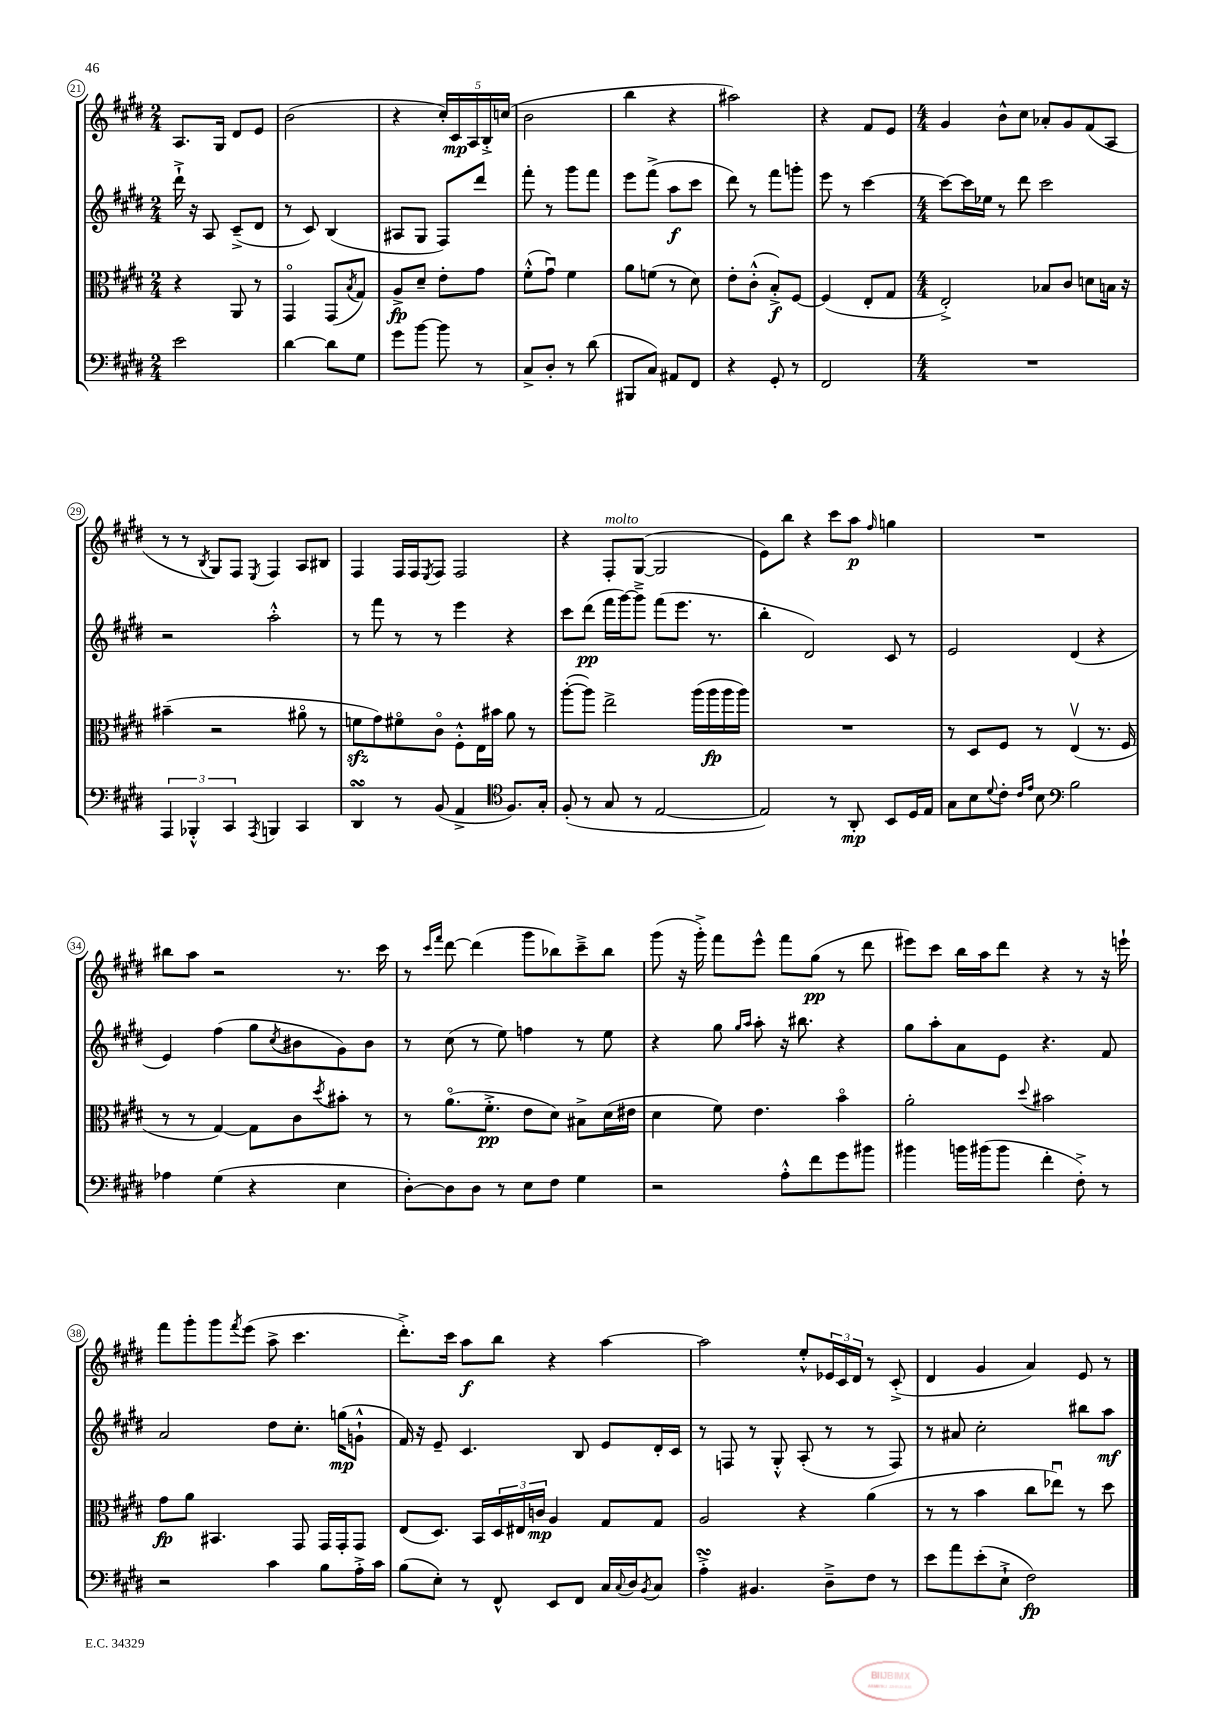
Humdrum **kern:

**kern	**kern	**kern	**kern
*staff4	*staff3	*staff2	*staff1
*clefF4	*clefC3	*clefG2	*clefG2
*k[f#c#g#d#]	*k[f#c#g#d#]	*k[f#c#g#d#]	*k[f#c#g#d#]
*M2/4	*M2/4	*M2/4	*M2/4
2e	4r	16ddd#`^	8.A
.	.	16r	.
.	.	8A	.
.	.	.	16G#
.	8AA	(8c#~^	8d#
.	8r	8d#	8e
=	=	=	=
[4d#	4GG#o	8r	(2b
.	.	8c#)	.
8d#]	(8GG#	(4B	.
.	8qB	.	.
8G#	8G#)	.	.
=	=	=	=
8g#	8A^	8A#	4r
[8b	8d#~	8G#	.
8b]	8e'	8F#)	20cc#')
.	.	.	20c#
.	.	.	20A
8r	8g#	8ddd#	.
.	.	.	20B'^
.	.	.	(20cc
=	=	=	=
8C#^	(8f#'^^	8fff#'	2b
8D#'	8g#u)	8r	.
8r	4f#	8ggg#	.
(8d#	.	8fff#	.
=	=	=	=
8BBB#	8a	8eee	4bb
8C#)	(8f	(8fff#^	.
8AA#	8r	8aa	4r
8FF#	8d#)	8ccc#	.
=	=	=	=
4r	8e'	8ddd#)	2aa#)
.	(8c#'^^	8r	.
8GG#'	8B'^)	8fff#	.
8r	[8F#	8ggg'	.
=	=	=	=
2FF#	(4F#]	8eee	4r
.	.	8r	.
.	8E'	[4ccc#	8f#
.	8G#	.	8e
=	=	=	=
*M4/4	*M4/4	*M4/4	*M4/4
1r	2E'^)	8ccc#_	4g#
.	.	16ccc#]	.
.	.	16ee-	.
.	.	8r	8b^^
.	.	8ddd#	8cc#
.	8B-	2ccc#	8a-'
.	8c#	.	8g#
.	8d	.	(8f#
.	16B	.	8A
.	16r	.	.
=	=	=	=
6AAA	(4b#~	2r	8r
.	.	.	8r
6BBB-'^^	.	.	.
.	.	.	8qB
.	2r	.	8G#)
6CC#	.	.	.
.	.	.	8F#
8qAAA	.	.	8qE
4BBB	.	2aa'^^	4F#
4CC#	8a#o	.	8A
.	8r	.	8B#
=	=	=	=
4DD#	8f	8r	4F#
.	8g#)	8fff#	.
8r	8f#o	8r	16F#
.	.	.	16F#
.	.	.	8qE
(8BB	8c#o	8r	8F#
4AA^	8F#'^^	4eee	2F#
.	16E	.	.
.	16b#	.	.
*clefC4	*	*	*
8.F#)	8a	4r	.
.	8r	.	.
16G#'	.	.	.
=	=	=	=
(8F#'	([8aa'	8ccc#	4r
8r	8aa])	(8ddd#	.
8G#	2ee^	16fff#	8F#'
.	.	[16ggg#)	.
8r	.	8ggg#~^]	([8G#
[2E	.	(8fff#	2G#]
.	.	8.eee	.
.	(16aa	.	.
.	16aa	8.r	.
.	16aa	.	.
.	16aa)	.	.
=	=	=	=
2E])	1r	4bb'	8e)
.	.	.	8bb
.	.	2d#)	4r
8r	.	.	8ccc#
8AA'	.	.	8aa
.	.	.	16qqff#
8BB	.	8c#	4gg
16D#	.	8r	.
16E	.	.	.
=	=	=	=
8G#	8r	2e	1r
8B	8D#	.	.
8qqd#	.	.	.
8c#'	8F#	.	.
16qqc#	.	.	.
16qqe	.	.	.
8B	8r	.	.
*clefF4	*	*	*
2B	(4Ev	(4d#	.
.	8.r	4r	.
.	16F#	.	.
=	=	=	=
4A-	8r	4e)	8bb#
.	8r	.	8aa
(4G#	[4G#)	(4ff#	2r
4r	8G#]	8gg#	.
.	.	8qcc#	.
.	8c#	8b#	.
.	8qdd#	.	.
4E	8b#'	8g#)	8.r
.	8r	8b#	.
.	.	.	16ccc#
=	=	=	=
[8D#')	8r	8r	8r
.	.	.	16qqccc#
.	.	.	16qqfff#
8D#]	(8.ao	(8cc#	[8ddd#
8D#	.	8r	(4ddd#]
.	8.f#'^	.	.
8r	.	8ee)	.
8E	8e	4ff	8ggg#
8F#	8d#)	.	8bb-)
4G#	8B#^	8r	8ccc#~^
.	(16d#	8ee	8bb-
.	16e#	.	.
=	=	=	=
2r	4d#	4r	(8ggg#
.	.	.	16r
.	.	.	16ggg#'^)
.	8f#)	8gg#	8fff#
.	.	16qqgg#	.
.	.	16qqaa	.
.	4.e	8aa'	8eee^^
8A'^^	.	16r	8fff#
.	.	8.bb#	.
8f#	.	.	(8gg#
8g#	4bo	4r	8r
8b#	.	.	8ddd#
=	=	=	=
4b#	2a'	8gg#	8eee#)
.	.	8aa'	8ccc#
16b	.	8a	16bb
(16b#	.	.	16aa
8b#	.	8e	8ddd#
.	8qqdd#	.	.
4f#'	2b#	4.r	4r
8F#'^)	.	.	8r
8r	.	8f#	16r
.	.	.	16eee`
=	=	=	=
2r	8g#	2a	8fff#
.	8a	.	8ggg#'
.	4.BB#	.	8ggg#
.	.	.	8qfff#
.	.	.	(8eee
4c#	.	8dd#	8aa^
.	8GG#	8.cc#'	4.ccc#
8B	16GG#	.	.
.	16GG#'	(16gg	.
16A'^	8GG#	8g`^^	.
16c#	.	.	.
=	=	=	=
(8B	(8E	16f#)	8.ddd#'^)
.	.	16r	.
8E')	8.D#)	8e~	.
.	.	.	16ccc#
8r	.	4.c#	8aa
.	16BB	.	.
8FF#^^	24D#	.	8bb
.	24E#	.	.
.	24c	.	.
8EE	4A	.	4r
8FF#	.	8B	.
16C#	8G#	8e	[4aa
8qqC#	.	.	.
16D#	.	.	.
8qBB	.	.	.
8C#	8G#	16d#'	.
.	.	16c#	.
=	=	=	=
4A'^	2A	8r	2aa]
.	.	8F	.
4.BB#	.	8r	.
.	.	8G#'^^	.
.	4r	(8A'	8ee'^^
8D#~^	.	8r	24e-
.	.	.	24c#
.	.	.	24d#
8F#	(4a	8r	8r
8r	.	8F)	(8c#'^
=	=	=	=
8e	8r	8r	4d#
8a	8r	8a#	.
(8e'	4b	2cc#'	4g#
8E`^	.	.	.
2F#)	8cc#	.	4a)
.	8ee-u)	.	.
.	8r	8bb#	8e
.	8dd#	8aa	8r
==	==	==	==
*-	*-	*-	*-
